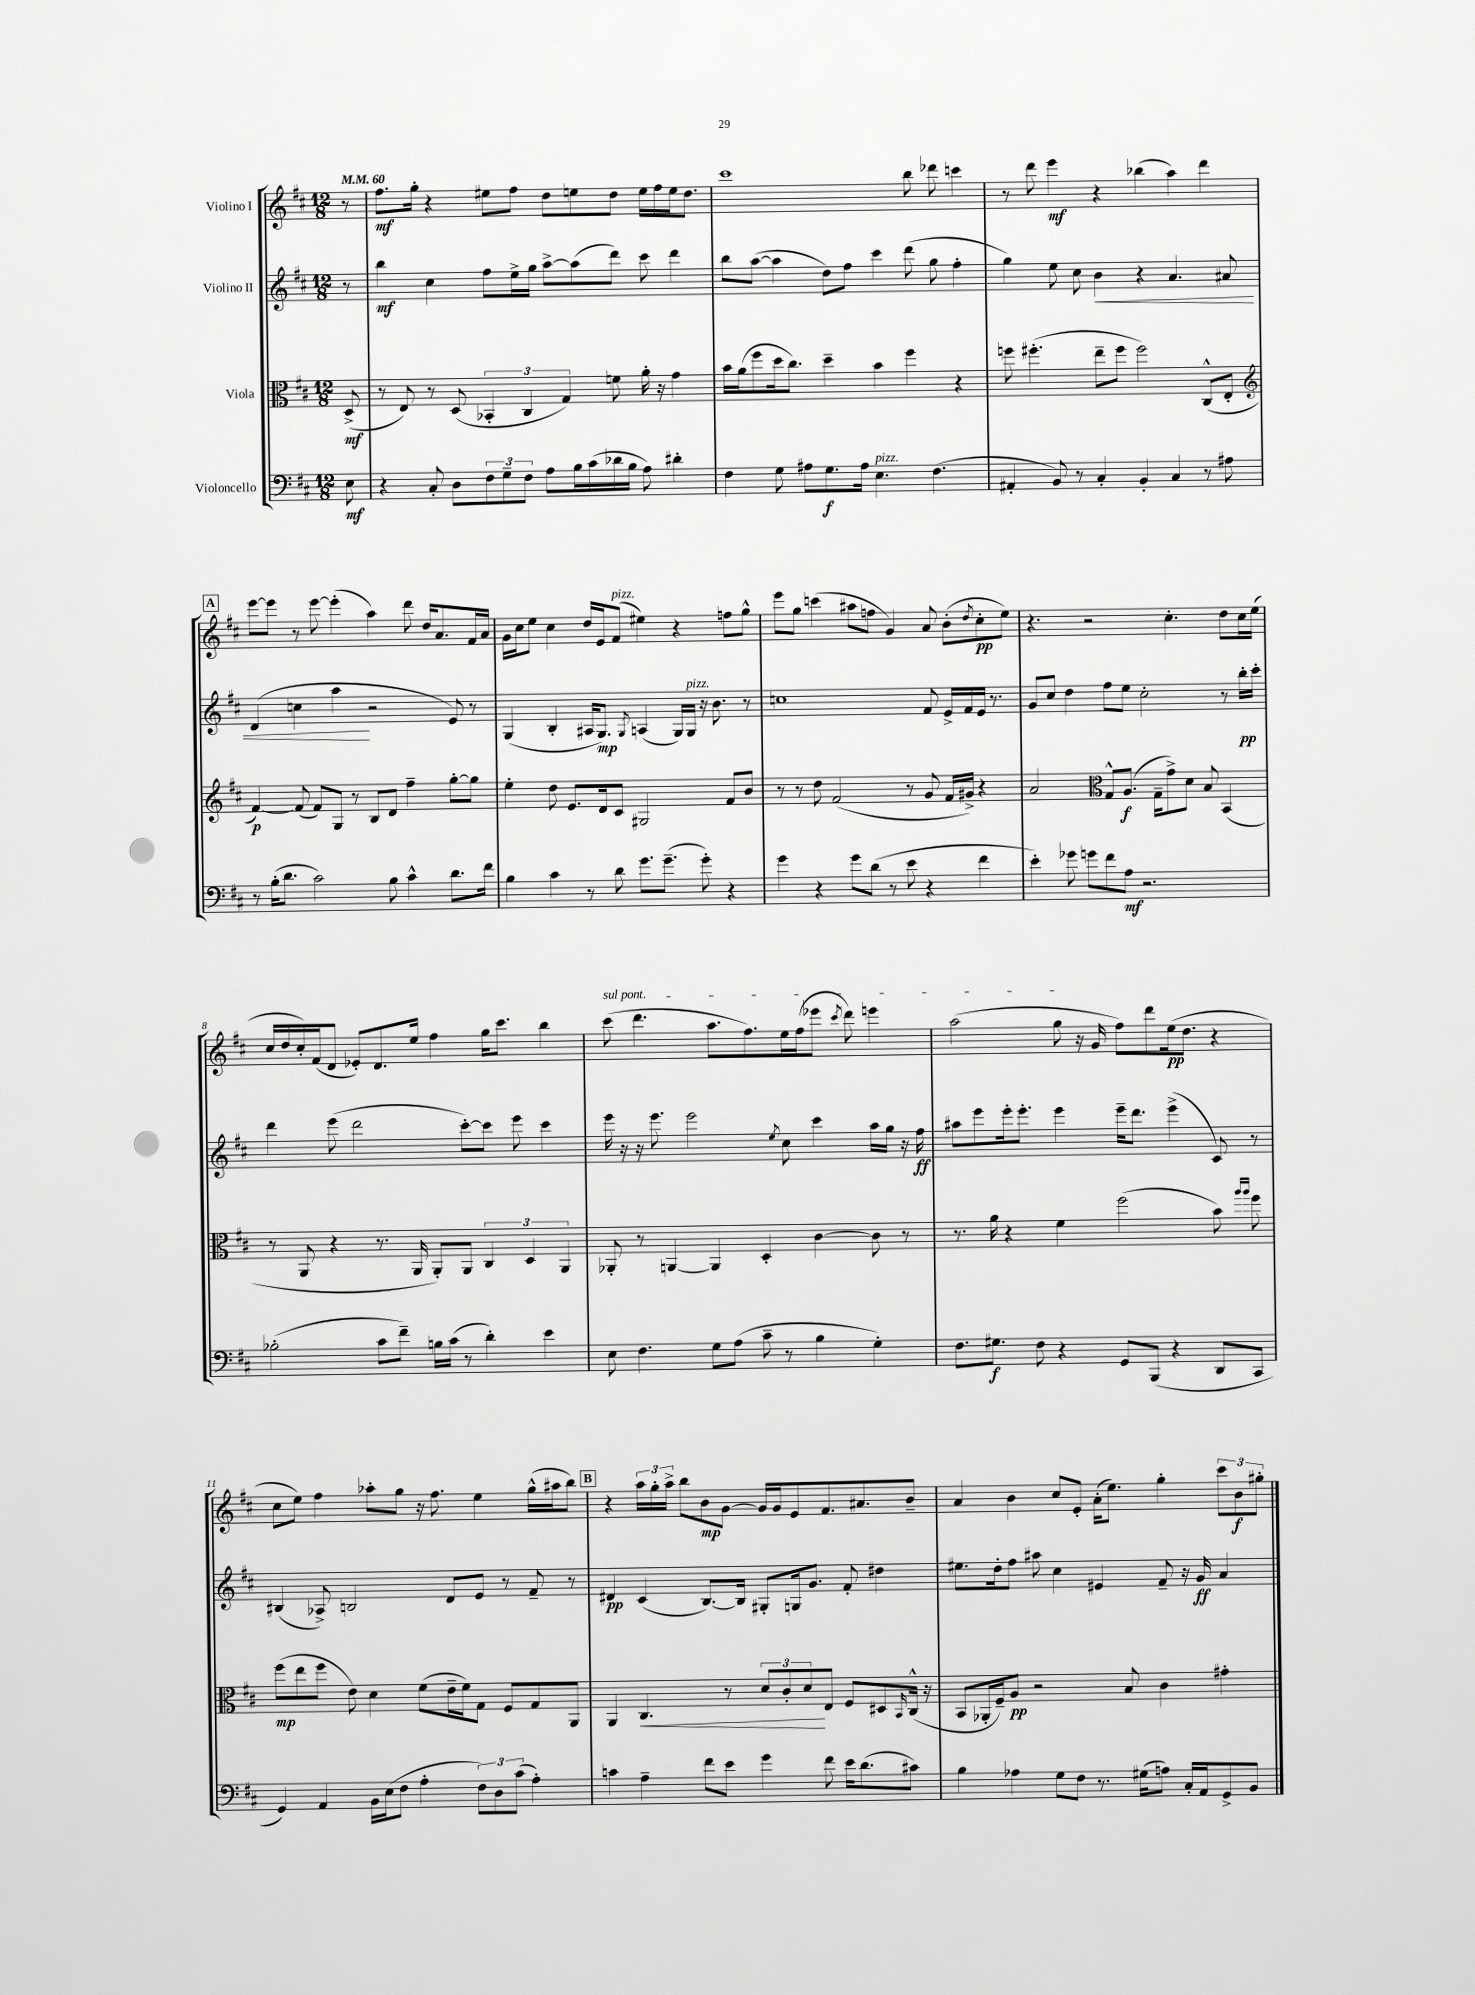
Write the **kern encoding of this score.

**kern	**dynam	**kern	**dynam	**kern	**dynam	**kern	**dynam
*part4	*part4	*part3	*part3	*part2	*part2	*part1	*part1
*staff4	*staff4	*staff3	*staff3	*staff2	*staff2	*staff1	*staff1
*I"Violoncello	*	*I"Viola	*	*I"Violino II	*	*I"Violino I	*
*clefF4	*	*clefC3	*	*clefG2	*	*clefG2	*
*k[f#c#]	*	*k[f#c#]	*	*k[f#c#]	*	*k[f#c#]	*
*M12/8	*	*M12/8	*	*M12/8	*	*M12/8	*
*MM60	*	*MM60	*	*MM60	*	*MM60	*
=	=	=	=	=	=	=	=
8E\	mf	(8D^/	mf	8r	.	8r	.
=1	=1	=1	=1	=1	=1	=1	=1
4r	.	8r	.	4bb\	mf	8.ff#\L	mf
.	.	8E/)	.	.	.	.	.
.	.	.	.	.	.	16gg'\Jk	.
8C#'/	.	8r	.	4cc#\	.	4r	.
8D\L	.	(8D/	.	.	.	.	.
12F#\	.	6BB-X'/	.	8ff#\L	.	8ee#X\L	.
12G~\	.	.	.	.	.	.	.
.	.	.	.	16ee^\L	.	8ff#\J	.
12F#\J	.	6C#/	.	.	.	.	.
.	.	.	.	16gg\JJ	.	.	.
8A\L	.	.	.	[8aa^\L	.	8dd\L	.
.	.	6G/)	.	.	.	.	.
16B\L	.	.	.	(8aa\]	.	8een\	.
(16c#\	.	.	.	.	.	.	.
16d-X\	.	8fn\	.	8ddd\J)	.	8dd\J	.
16B\JJ	.	.	.	.	.	.	.
8A\)	.	16a'\	.	8ccc#\	.	16ee\LL	.
.	.	16r	.	.	.	16ff#\	.
4d#X'\	.	4g\	.	4ddd\	.	16ee\J	.
.	.	.	.	.	.	8.dd\J	.
=2	=2	=2	=2	=2	=2	=2	=2
4F#\	.	16b\LL	.	8bb\L	.	1ccc#	.
.	.	(16a\J	.	.	.	.	.
.	.	8ff#\	.	([8aa\J	.	.	.
8G\	.	16dd\k	.	4aa\]	.	.	.
.	.	8.cc#\J)	.	.	.	.	.
8A#X\L	.	.	.	.	.	.	.
8.G\	f	4dd~\	.	8dd\L)	.	.	.
.	.	.	.	8ff#\J	.	.	.
16A#\Jk	.	.	.	.	.	.	.
!LO:TX:a:i:t=pizz.	!	!	!	!	!	!	!
4.E\	.	4b\	.	4ccc#\	.	.	.
.	.	4ff#\	.	(8ddd\	.	8bb\	.
(4.F#\	.	.	.	8gg\	.	8ddd-X\	.
.	.	4r	.	4ff#'\	.	4cccn\	.
=3	=3	=3	=3	=3	=3	=3	=3
4AA#X'/	.	8ffn\	.	4gg\)	.	8r	.
.	.	(4.ff#X'\	.	.	.	8ddd\	.
8BB/)	.	.	.	8ee\	.	4eee\	mf
8r	.	.	.	8cc#\	.	.	.
!	!	!	!	!	!LO:HP:b	!	!
4C#'/	.	8ee~\L	.	4b\	<	4r	.
.	.	8ff#\J	.	.	.	.	.
4BB'/	.	2ff#\)	.	4r	.	(4bb-X\	.
4C#/	.	.	.	4.a/	.	4aa\)	.
8r	.	(8C#^^/L	.	.	.	4ddd\	.
8A#X\	.	8E'/J	.	8a#X/	.	.	.
!!LO:LB:g=z
!!LO:REH:place=s1:t=A
=4	=4	=4	=4	=4	=4	=4	=4
*	*	*clefG2	*	*	*	*	*
8r	.	[4f#/)	p	(4d/	.	[8eee\L	.
(16B'\KL	.	.	.	.	.	8eee\J]	.
8.d\J	.	.	.	.	.	.	.
.	.	(8f#/]	.	4ccn\	.	8r	.
2c#\)	.	8f#/L)	.	.	.	[8eee\	.
.	.	8G/J	.	4aa\	.	(4eee'\]	.
.	.	8r	.	.	.	.	.
.	.	8B/L	.	2r	[	4aa\)	.
8B\	.	8d/J	.	.	.	.	.
4c#^^\	.	4ff#~\	.	.	.	8ddd\	.
.	.	.	.	.	.	16dd/KL	.
.	.	.	.	.	.	8.a/	.
8.d\L	.	[8gg'\L	.	8e/)	.	.	.
.	.	8gg\J]	.	8r	.	16f#/L	.
16f#\Jk	.	.	.	.	.	16a/JJ	.
=5	=5	=5	=5	=5	=5	=5	=5
4B\	.	4ee'\	.	(4G/	.	16g\LL	.
.	.	.	.	.	.	16cc#\J	.
.	.	.	.	.	.	8ee\J	.
4c#\	.	8dd\	.	4B'/	.	4cc#\	.
.	.	8.e/L	.	.	.	.	.
8r	.	.	.	16A#X/KL	.	16dd/LL	.
.	.	16d/k	.	8.G/J)	mp	16e/J	.
!	!	!	!	!	!	!LO:TX:a:i:t=pizz.	!
8d\	.	8c#/J	.	.	.	(8f#/J	.
.	.	.	.	8qG/	.	.	.
8.g\L	.	2G#X/	.	(4An/	.	4ee#X\)	.
(8.g~\J	.	.	.	.	.	.	.
.	.	.	.	16G/LL)	.	4r	.
!	!	!	!	!LO:TX:a:i:t=pizz.	!	!	!
.	.	.	.	16G/JJ	.	.	.
8g'\)	.	.	.	16r	.	.	.
.	.	.	.	8.b\	.	.	.
4r	.	8f#/L	.	.	.	8ffn\L	.
.	.	8b/J	.	8r	.	8gg^^\J	.
=6	=6	=6	=6	=6	=6	=6	=6
4g\	.	8r	.	1ccn	.	8eee\L	.
.	.	8r	.	.	.	8gg\J	.
4r	.	8dd\	.	.	.	(4cccn\	.
.	.	(2f#/	.	.	.	.	.
8g\L	.	.	.	.	.	8aa#X\L	.
(8d\J	.	.	.	.	.	8ffn\J	.
8r	.	.	.	.	.	4g/)	.
8e\	.	8r	.	.	.	.	.
4r	.	8g/	.	8f#/	.	8a/	.
.	.	16f#/LL	.	16e^/LL	.	(8b'\L	.
.	.	16g#X^/JJ)	.	16f#/	.	.	.
.	.	.	.	.	.	8qdd/	.
4f#\	.	4r	.	16e/JJ	.	8cc#'\	pp
.	.	.	.	8.r	.	.	.
.	.	.	.	.	.	8ee\J)	.
=7	=7	=7	=7	=7	=7	=7	=7
4e'\)	.	2a/	.	8g/L	.	4.r	.
.	.	.	.	8cc#/J	.	.	.
8g-X\	.	.	.	4dd\	.	.	.
8gn\L	.	.	.	.	.	2r	.
*	*	*clefC3	*	*	*	*	*
8f#\	.	8G^^/L	.	8ff#\L	.	.	.
8A\J	mf	(8.A/J	f	8ee\J	.	.	.
2.r	.	.	.	2cc#'\	.	.	.
.	.	16G~\KL	.	.	.	.	.
.	.	8g^\)	.	.	.	4.cc#'\	.
.	.	8d\J	.	.	.	.	.
.	.	8B/	.	.	.	.	.
.	.	(4BB/	.	8r	.	8dd\L	.
.	.	.	.	16bb'\LL	pp	16cc#\L	.
.	.	.	.	16ccc#'\JJ	.	(16ee\JJ	.
!!LO:LB:g=z
=8	=8	=8	=8	=8	=8	=8	=8
(2B-X'\	.	8r	.	4ddd\	.	16cc#/LL	.
.	.	.	.	.	.	16dd/	.
.	.	8AA/	.	.	.	16cc#'/)	.
.	.	.	.	.	.	(16f#/J	.
.	.	4r	.	(8eee\	.	8d/J	.
.	.	.	.	2ddd\	.	8e-X'/L)	.
8c#\L	.	8.r	.	.	.	8.d/	.
8f#~\J)	.	.	.	.	.	.	.
.	.	16AA/	.	.	.	16ee/Jk	.
16Bn\LL	.	8AA'/L)	.	.	.	4ff#\	.
(16c#\JJ	.	.	.	.	.	.	.
8r	.	8AA/J	.	[8ccc#'\L)	.	.	.
4d'\)	.	6C#/	.	8ccc#\J]	.	16gg\KL	.
.	.	.	.	.	.	8.ccc#\J	.
.	.	.	.	8eee\	.	.	.
.	.	6D/	.	.	.	.	.
4e\	.	.	.	4ccc#\	.	4bb\	.
.	.	6AA/	.	.	.	.	.
=9	=9	=9	=9	=9	=9	=9	=9
!	!	!	!	!	!	!LO:TX:a:i:t=sul pont.	!
8E\	.	8AA-X'/	.	16eee\	.	(8ccc#\	.
.	.	.	.	16r	.	.	.
4.F#\	.	8r	.	16r	.	4.ddd\	.
.	.	.	.	8.eee\	.	.	.
.	.	[4AAn/	.	.	.	.	.
.	.	.	.	2eee\	.	.	.
8G\L	.	4AA/]	.	.	.	8.aa\L	.
(8A\J	.	.	.	.	.	.	.
.	.	.	.	.	.	8.ff#\)	.
8c#~\	.	4D'/	.	.	.	.	.
.	.	.	.	8qee/	.	.	.
8r	.	.	.	8cc#\	.	16ee\L	.
.	.	.	.	.	.	(16ff#\J	.
4B\	.	[4c#\	.	4ccc#\	.	8eee-X\J	.
.	.	.	.	.	.	8qccc#/	.
.	.	.	.	.	.	8ddd\)	.
4G'\)	.	8c#\]	.	16aa\LL	.	4eeen\	.
.	.	.	.	16gg\JJ	.	.	.
.	.	8r	.	16r	.	.	.
.	.	.	.	16ff#\	ff	.	.
=10	=10	=10	=10	=10	=10	=10	=10
8.F#\L	.	8.r	.	8aa#X\L	.	(2aa\	.
.	.	.	.	8eee\	.	.	.
8.G#X\J	f	16a\	.	.	.	.	.
.	.	4r	.	16eee'\k	.	.	.
.	.	.	.	8.eee'\J	.	.	.
8F#\	.	.	.	.	.	.	.
4r	.	4f#\	.	4eee\	.	8gg\	.
.	.	.	.	.	.	16r	.
.	.	.	.	.	.	16g/	.
8GG/L	.	(2ff#\	.	16eee~\KL	.	8ff#\L)	.
.	.	.	.	8.ddd\J	.	.	.
(8BBB/J	.	.	.	.	.	8ddd\	.
4r	.	.	.	(4eee^\	.	(16ee\k	pp
.	.	.	.	.	.	8.dd\J	.
8DD/L	.	8b\)	.	8c#/)	.	4r	.
.	.	16qqaa/LL	.	.	.	.	.
.	.	16qqaa/JJ	.	.	.	.	.
8CC#/J	.	8ff#\	.	8r	.	.	.
!!LO:LB:g=z
=11	=11	=11	=11	=11	=11	=11	=11
4GG/)	.	(8ff#\L	mp	(4B#X/	.	8cc#\L	.
.	.	8ee\	.	.	.	8ee\J)	.
4AA/	.	8ff#\J	.	8A-X^/)	.	4ff#\	.
.	.	8e\)	.	2Bn/	.	.	.
16BB\LL	.	4d\	.	.	.	8aa-X'\L	.
(16E\J	.	.	.	.	.	.	.
8F#\J	.	.	.	.	.	8gg\J	.
4A'\	.	(8f#\L	.	.	.	16r	.
.	.	.	.	.	.	8.ff#\	.
.	.	16e~\L	.	8d/L	.	.	.
.	.	16f#\J)	.	.	.	.	.
12F#\L)	.	8G\J	.	8e/J	.	4ee\	.
12D\	.	.	.	.	.	.	.
.	.	8F#/L	.	8r	.	.	.
(12c#\J	.	.	.	.	.	.	.
4A'\)	.	8G/	.	8f#~/	.	(16gg^^\LL	.
.	.	.	.	.	.	16aa#X\J	.
.	.	8AA/J	.	8r	.	8bb\J)	.
!!LO:REH:place=s1:t=B
=12	=12	=12	=12	=12	=12	=12	=12
4cn\	.	4AA/	.	4d#X/	pp	4r	.
!	!	!	!LO:HP:b	!	!	!	!
4A~\	.	4.C#/	<	(4c#/	.	24aa\LL	.
.	.	.	.	.	.	24gg'\	.
.	.	.	.	.	.	24aa^\JJ	.
.	.	.	.	.	.	8bb\L	.
8f#\L	.	.	.	[8.B/L)	.	8b\	mp
8e\J	.	8r	.	.	.	[8g\J	.
.	.	.	.	16B/Jk]	.	.	.
4g\	.	12d/L	.	8G#X'/L	.	16g/LL]	.
.	.	.	.	.	.	16g/J	.
.	.	12c#'/	.	.	.	.	.
.	.	.	.	16Gn/k	.	8e/	.
.	.	12d/	.	.	.	.	.
.	.	.	.	8.g/J	.	.	.
8f#\	.	8E/J	[	.	.	8.f#/	.
16e\KL	.	8F#/L	.	8f#'/	.	.	.
(8.d\	.	.	.	.	.	8.a#X/	.
.	.	8D#X/	.	4dd#X\	.	.	.
.	.	16qqBB/	.	.	.	.	.
8c#X\J)	.	(16C#^^/Jk	.	.	.	8b~/J	.
.	.	16r	.	.	.	.	.
=13	=13	=13	=13	=13	=13	=13	=13
4B\	.	8BB/L	.	8.ee#X\L	.	4a/	.
.	.	16AA-X'/L	.	.	.	.	.
.	.	16F#~/J)	.	16dd'\k	.	.	.
4A-X\	.	8A/J	pp	8ff#\J	.	4b\	.
.	.	2r	.	8aa#X\	.	.	.
8G\L	.	.	.	4cc#\	.	8cc#/L	.
8F#\J	.	.	.	.	.	8e'/J	.
8.r	.	.	.	4e#X/	.	(16a'\KL	.
.	.	.	.	.	.	8.ee\J)	.
.	.	8B/	.	.	.	.	.
(16G#X\KL	.	.	.	.	.	.	.
8An\J)	.	4c#\	.	8f#~/	.	4gg'\	.
16C#'/LL	.	.	.	16r	.	.	.
16AA/J	.	.	.	16g/	ff	.	.
8GG^/	.	4g#X'\	.	4a/	.	12ccc#\L	.
.	.	.	.	.	.	12b\	f
8BB/J	.	.	.	.	.	.	.
.	.	.	.	.	.	12gg#X'\J	.
==	==	==	==	==	==	==	==
*-	*-	*-	*-	*-	*-	*-	*-
